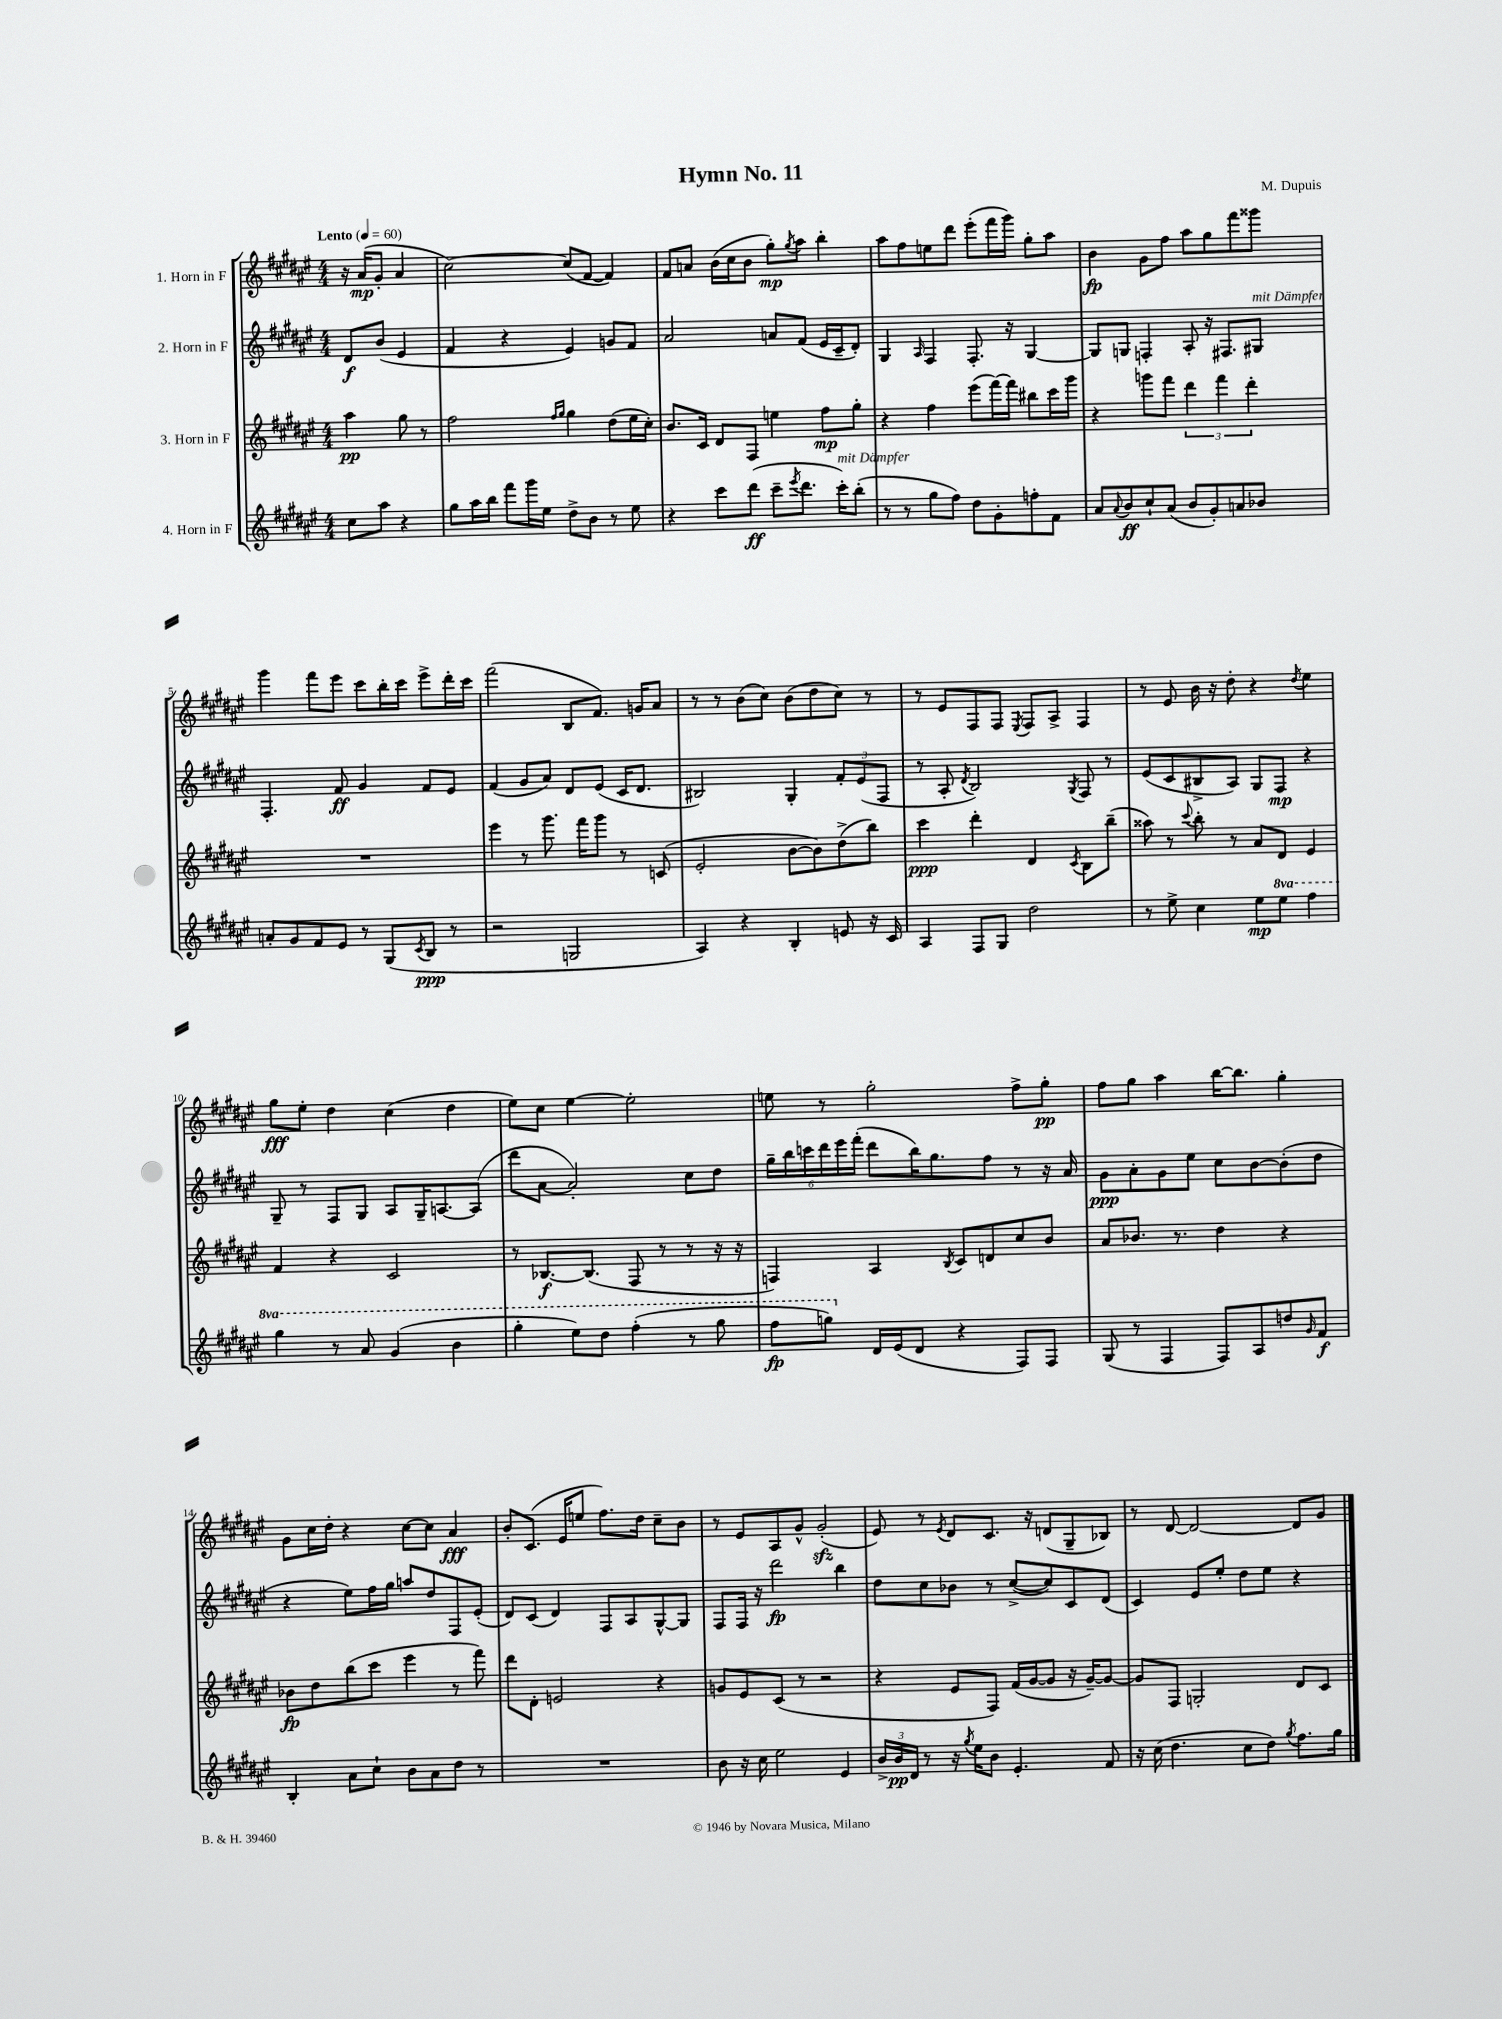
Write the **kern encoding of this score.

**kern	**kern	**kern	**kern
*staff4	*staff3	*staff2	*staff1
*clefG2	*clefG2	*clefG2	*clefG2
*k[f#c#g#d#a#e#]	*k[f#c#g#d#a#e#]	*k[f#c#g#d#a#e#]	*k[f#c#g#d#a#e#]
*M4/4	*M4/4	*M4/4	*M4/4
*MM60	*MM60	*MM60	*MM60
8cc#	4aa#	8d#	16r
.	.	.	(16a#
8aa#	.	(8b	8g#'
4r	8gg#	4e#	4a#
.	8r	.	.
=	=	=	=
8gg#	2ff#	4f#	[2cc#)
16aa#	.	.	.
16bb	.	.	.
8fff#	.	4r	.
16ggg#	.	.	.
16ee#	.	.	.
.	16qqff#	.	.
.	16qqgg#	.	.
8dd#^	4gg#	4e#)	(8cc#]
8b	.	.	[8f#
8r	(8dd#	8g	4f#])
8ee#	16ee#	8f#	.
.	16cc#')	.	.
=	=	=	=
4r	8.b	2a#	8f#
.	.	.	8a
.	16c#	.	.
8ccc#	8d#	.	(16b
.	.	.	16cc#
(8ddd#	8F#	.	8b
8ccc#~	4ee	8a	8gg#')
8qeee#	.	.	8qgg#
8.ddd#	.	(8f#	8aa#
.	8ff#	16e#	4bb'
16ccc#')	.	16c#~	.
(8bb'	8gg#'	8d#')	.
=	=	=	=
8r	4r	4G#	8aa#
8r	.	.	8ff#
.	.	16qqA#	.
8gg#	4ff#	4F#	8ee
8ff#)	.	.	8ddd#
8dd#	(8eee#	8.F#'	(8eee#'
8g#'	[16fff#)	.	16fff#
.	16fff#]	16r	16ggg#)
8ff'	8bb#	[4G#	8gg#'
8f#	16ccc#	.	8aa#
.	16ggg#	.	.
=	=	=	=
8a#	4r	8G#]	4b
8qqa#	.	.	.
8b	.	8G	.
8cc#`	8ggg	4F'	8g#
(8a#	8fff#	.	8ff#
8b	6ddd#	8A#'	8aa#
8g#')	.	16r	8gg#
.	6fff#	.	.
.	.	8.F#	.
8a	.	.	8fff#
.	6ddd#'	.	.
8b-	.	8G#	8ggg##
=	=	=	=
8a'	1r	4.F#'	4ggg#
8g#	.	.	.
8f#	.	.	8fff#
8e#	.	8f#	8eee#
8r	.	4g#	8ccc#
(8G#	.	.	16bb'
.	.	.	16ccc#
8qc#	.	.	.
8B	.	8f#	8eee#^
8r	.	8e#	16ddd#'
.	.	.	16ccc#
=	=	=	=
2r	4eee#	(4f#	(2fff#
.	8r	8g#	.
.	8.ggg#	8a#)	.
2G	.	8d#	8B
.	16fff#	.	.
.	8ggg#	(8e#	8.f#)
.	8r	16c#	.
.	.	8.d#	16g
.	(8c	.	8a#
=	=	=	=
4A#)	2e#'	2B#)	8r
.	.	.	8r
4r	.	.	(8b
.	.	.	8cc#)
4B'	[8b	4G#'	(8b
.	8b])	.	8dd#
8e	(8dd#^	12f#'	8cc#)
.	.	(12e#	.
16r	8bb)	.	8r
.	.	12F#	.
16c#	.	.	.
=	=	=	=
4A#	4ccc#	8r	8r
.	.	8A#'	8e#
.	.	8qd#	.
8F#	4ddd#'	2B)	8F#
8G#	.	.	8F#
.	.	.	8qE#
2dd#	4d#	.	8F#
.	.	.	8A#^
.	8qc#	8qG#	.
.	8B	8F#	4F#
.	(8bb~	8r	.
=	=	=	=
8r	8aa##)	(8e#	8r
8ee#^	8r	8c#	8e#
.	8qqccc#	.	.
4cc#	8bb'	8B#^	16b
.	.	.	16r
.	8r	8A#)	8dd#'
8ee#	8a#	8G#	4r
8eee#	8d#	8F#	.
.	.	.	8qdd#
4fff#	4e#	4r	4ee#
=	=	=	=
4ggg#	4f#	8G#~	8gg#
.	.	8r	8ee#'
8r	4r	8F#	4dd#
8aa#	.	8G#	.
(4gg#	2c#	8A#	(4cc#
.	.	16G#~	.
.	.	[8.A	.
4bb	.	.	4dd#
.	.	(8A]	.
=	=	=	=
4ggg#'	8r	8ddd#	8ee#)
.	[8.B-	[8a#	8cc#
8eee#)	.	2a#'])	[4ee#
.	(8.B-]	.	.
8ddd#	.	.	.
(4fff#'	8F#	.	2ee#']
.	8r	.	.
8r	8r	8cc#	.
8ggg#	16r	8dd#	.
.	16r	.	.
=	=	=	=
8fff#	4F)	24gg#~	8ee
.	.	24bb	.
.	.	24ccc	.
8ggg)	.	24ddd#	8r
.	.	24eee#	.
.	.	(24fff#'	.
16d#	4A#	8ddd#	2gg#'
(16e#	.	.	.
8d#	.	16bb)	.
.	.	8.gg#	.
.	8qB	.	.
4r	8c#	.	.
.	8d	8ff#	.
8F#)	8cc#	8r	8ff#^
8F#	8b	16r	8gg#'
.	.	16a#	.
=	=	=	=
(8G#	8a#	8g#	8ff#
8r	8.b-	8a#'	8gg#
4F#	.	8g#	4aa#
.	8.r	.	.
.	.	8ee#	.
8F#)	4dd#	8cc#	[16bb
.	.	.	8.bb]
8A#	.	[8b	.
8dd	4r	(8b']	4gg#'
16qqg#	.	.	.
8f#	.	8dd#	.
=	=	=	=
4B'	8b-	4r	8g#
.	8dd#	.	16cc#
.	.	.	16dd#'
8a#	(8bb	8ee#)	4r
8cc#`	8ccc#	16ff#	.
.	.	16gg#	.
8b	4eee#	8aa	[8cc#
8a#	.	8dd#	8cc#]
8dd#	8r	8F#	4a#
8r	8fff#)	(8e#'	.
=	=	=	=
1r	8ddd#	8d#)	8b'
.	8d#'	(8c#	(8.c#
.	2e	4d#)	.
.	.	.	16e#
.	.	.	8ee
.	.	8F#	8.ff#)
.	.	8A#	.
.	.	.	16dd#
.	4r	[8G#^^	8cc#~
.	.	8G#]	8b
=	=	=	=
8b	8g	8F#	8r
16r	8e#	16F#	8e#
16cc#	.	16r	.
2ee#	(8c#	2ddd#	8A#
.	8r	.	8g#^^
.	2r	.	(2g#'
4e#	.	4bb	.
=	=	=	=
24b^	4r	8dd#	8e#)
24b	.	.	.
24d#	.	.	.
8r	.	8cc#	8r
.	.	.	8qe#
16r	8e#	8b-	8d#
8qgg#	.	.	.
16ee#	.	.	.
8b	8F#)	8r	8.c#
4.e#'	(16f#	([8cc#^	.
.	[16g#	.	16r
.	8g#]	8cc#])	(8d
.	16r	8c#	8G#~
.	[16g#~)	.	.
8f#	8g#_	(8d#	8B-)
=	=	=	=
16r	8g#]	4c#)	8r
(16cc#	.	.	.
4.dd#	8F#	.	[8d#
.	2G'	8e#	2d#_
.	.	8ee#'	.
8cc#	.	8dd#	.
8dd#)	.	8ee#	.
8qgg#	.	.	.
8.ff#	8d#	4r	8d#]
.	8c#	.	8g#
16gg#	.	.	.
==	==	==	==
*-	*-	*-	*-
